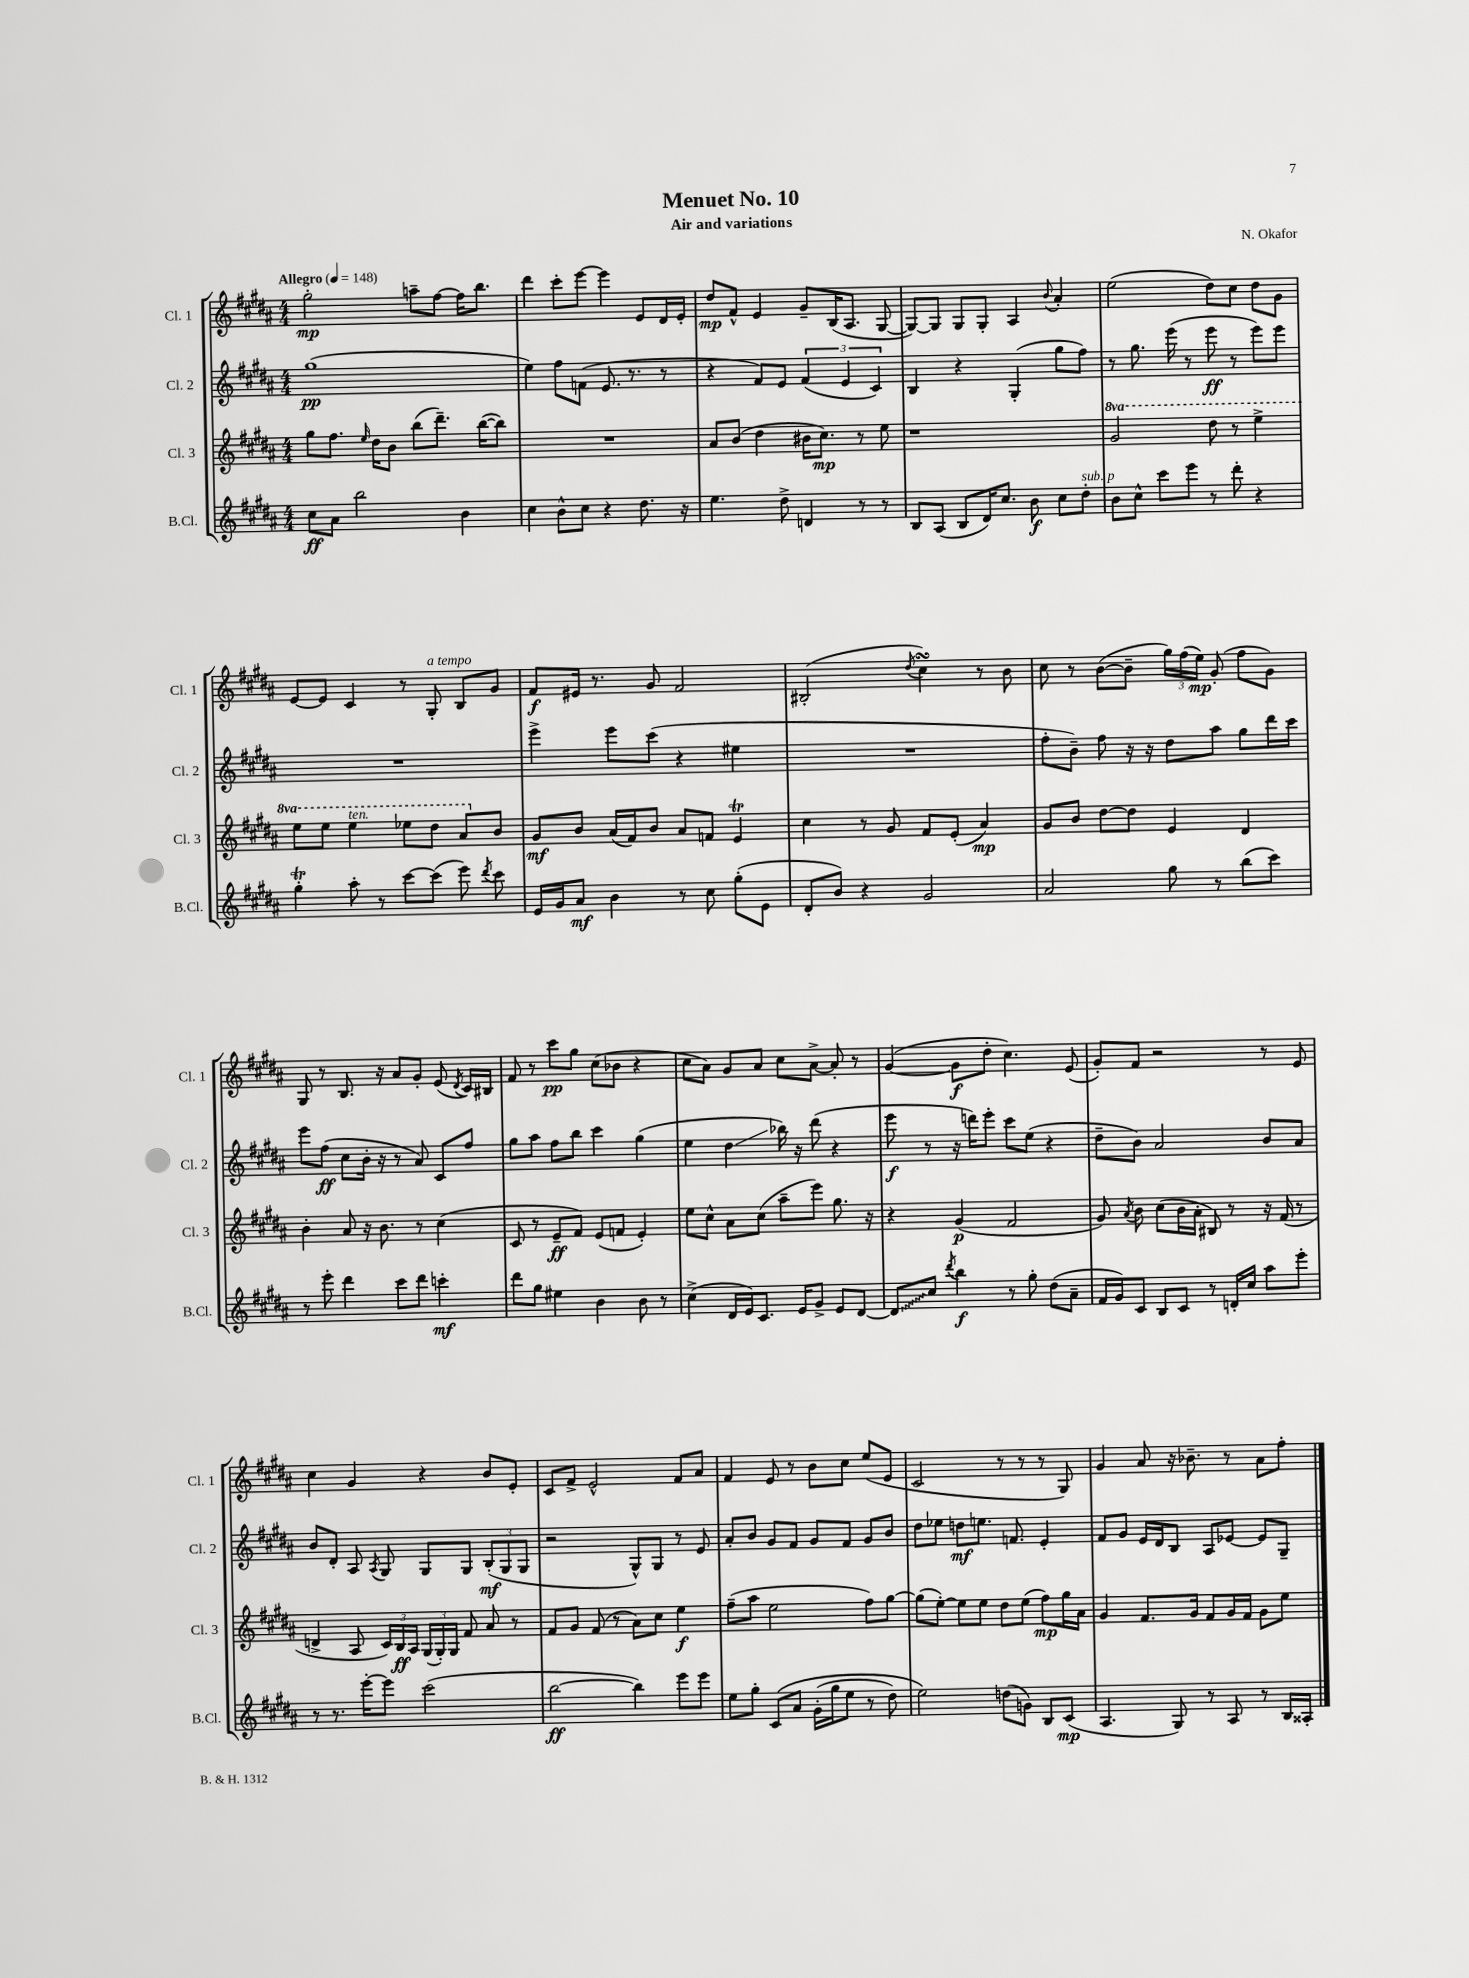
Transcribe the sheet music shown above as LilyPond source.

\header { title = "Menuet No. 10" composer = "N. Okafor" subtitle = "Air and variations" }
<<
\new StaffGroup <<
\new Staff = "s0" \with { instrumentName = "Cl. 1" shortInstrumentName = "Cl. 1" } {
    \clef treble \key b \major \numericTimeSignature \time 4/4 \tempo "Allegro" 4 = 148
    \autoBeamOff gis''2-.\mp a''8[-- fis''8]~ fis''16[ b''8.] |
    dis'''4 cis'''8[-. e'''8]~ e'''4 e'8[ dis'16 e'16]-. |
    dis''8[\mp fis'8]-^ e'4 gis'8[-- b16( ais8.] gis8~ |
    gis8[~) gis8] gis8[ gis8]-. ais4 \appoggiatura { b'8 } ais'4-. |
    e''2( dis''8[) cis''8] dis''8[ gis'8] |
    e'8[~ e'8] cis'4 r8 gis8-.^\markup { \italic "a tempo" } b8[ gis'8] |
    fis'8[\f eis'16] r8. gis'8 fis'2 |
    bis2-.( \acciaccatura { dis''8 } cis''4\turn) r8 b'8 |
    cis''8 r8 b'8[~( b'8]-- \tuplet 3/2 { gis''16[) fis''16( e''16]\mp) } gis'8-.( fis''8[ gis'8]) |
    gis8 r8 b8. r16 ais'8[ gis'8]-. e'8( \acciaccatura { dis'8 } cis'16[) bis16] |
    fis'8 r8 cis'''8[\pp gis''8] cis''8[( bes'8] r4 |
    cis''8[ ais'8]) gis'8[ ais'8] cis''8[ ais'8]~-> ais'8-. r8 |
    gis'4~( gis'8[\f dis''8]-. cis''4.) e'8( |
    gis'8[-.) fis'8] r2 r8 e'8 |
    cis''4 gis'4 r4 b'8[ e'8]-. |
    cis'8[ fis'8]-> e'2-^ fis'8[ ais'8] |
    fis'4 e'8 r8 b'8[ cis''8] e''8[( e'8] |
    cis'2 r8 r8 r8 gis8) |
    gis'4 ais'8 r16 bes'8.-- r8 ais'8[ fis''8]-. \bar "|." |
}
\new Staff = "s1" \with { instrumentName = "Cl. 2" shortInstrumentName = "Cl. 2" } {
    \clef treble \key b \major \numericTimeSignature \time 4/4
    \autoBeamOff gis''1\pp( |
    e''4) fis''8[ f'8]( e'8. r8. r8 |
    r4 fis'8[) e'8] \tuplet 3/2 { fis'4( e'4 cis'4) } |
    b4 r4 gis4-.( gis''8[ fis''8]) |
    r8 gis''8. e'''16( r8 e'''8\ff r8 e'''8[) e'''8] |
    R1 |
    e'''4-> e'''8[ cis'''8]( r4 eis''4 |
    R1 |
    fis''8[-. b'8]--) fis''8 r16 r16 dis''8[ ais''8] gis''8[ dis'''16 cis'''16] |
    e'''8[ fis''8]\ff( cis''8[ b'16]-. r16 r8 ais'8) cis'8[ fis''8] |
    gis''8[ ais''8] fis''8[ b''8] cis'''4 gis''4( |
    e''4 dis''4\glissando bes''16) r16 dis'''8( r4 |
    e'''8\f r8 r16 d'''16[) e'''8]-. cis'''8[ e''8]( r4 |
    dis''8[-- b'8]) ais'2 b'8[ ais'8] |
    b'8[ dis'8]-. ais8 \acciaccatura { ais8 } gis8 gis8[ gis8] \tuplet 3/2 { b8[-.\mf( gis8 gis8] } |
    r2 gis8[-^) gis8] r8 e'8 |
    ais'8[-. b'8] gis'8[ fis'8] gis'8[ fis'8] gis'8[ b'8] |
    dis''8[ ees''8] d''8[\mf e''8.] f'8. e'4-. |
    fis'8[ gis'8] e'16[ dis'16 b8] ais8[ ees'8]~ ees'8[ gis8]-- \bar "|." |
}
\new Staff = "s2" \with { instrumentName = "Cl. 3" shortInstrumentName = "Cl. 3" } {
    \clef treble \key b \major \numericTimeSignature \time 4/4 \set Staff.ottavationMarkups = #ottavation-simple-ordinals
    \autoBeamOff gis''8[ fis''8.] \grace { e''16 } dis''16[ b'8] b''8[( dis'''8.]--) b''16[~( b''8]) |
    R1 |
    ais'8[ b'8]( dis''4 bis'16[ cis''8.]\mp) r8 e''8 |
    r1 |
    \ottava #1 gis''2 dis'''8 r8 e'''4-> |
    e'''8[ e'''8] e'''4^\markup { \italic "ten." } ees'''8[ dis'''8] ais''8[ \ottava #0 b'8] |
    gis'8[\mf b'8] ais'16[( fis'16) b'8] ais'8[ f'8] e'4\trill |
    cis''4 r8 gis'8 fis'8[ e'8]-.( ais'4\mp) |
    gis'8[ b'8] dis''8[~ dis''8] e'4 dis'4 |
    b'4-. ais'8 r16 b'8. r8 cis''4( |
    cis'8 r8 e'8[--\ff fis'8]) e'8[( f'8] e'4-.) |
    e''8[ cis''8]-^ ais'8[ cis''8]( ais''8[-- e'''8]) gis''8. r16 |
    r4 gis'4\p( fis'2 |
    gis'8) \acciaccatura { ais'8 } b'8 cis''8[( b'16 ais'16]-. bis8) r8 r16 fis'16( r8 |
    d'4-> ais8 \tuplet 3/2 { cis'16[) b16\ff ais16] } \tuplet 3/2 { gis16[( gis16-.) gis16] } fis'8 ais'8 r8 |
    fis'8[ gis'8] fis'8( r8 ais'8[) cis''8] e''4\f |
    fis''8[--( ais''8] e''2 fis''8[) gis''8]~ |
    gis''8[( e''8]~-.) e''8[ e''8] dis''8[ e''8]( fis''8[\mp) gis''16 ais'16] |
    gis'4 fis'8.[ gis'16] fis'8[ gis'16 fis'16] gis'8[ e''8] \bar "|." |
}
\new Staff = "s3" \with { instrumentName = "B.Cl." shortInstrumentName = "B.Cl." } {
    \clef treble \key b \major \numericTimeSignature \time 4/4
    \autoBeamOff cis''8[\ff ais'8] b''2 b'4 |
    cis''4 b'8[-^ cis''8] r4 dis''8. r16 |
    e''4. dis''8-> d'4 r8 r8 |
    b8[ ais8]( b8[ dis'16) cis''8.] b'8\f cis''8[ dis''8]-.^\markup { \italic "sub. p" } |
    b'8[ cis''8]-^ cis'''8[ e'''8] r8 dis'''8-. r4 |
    gis''4-.\trill ais''8-. r8 cis'''8[~ cis'''8]( e'''8) \acciaccatura { dis'''8 } cis'''8 |
    e'16[ gis'16 ais'8]\mf b'4 r8 cis''8 gis''8[-.( e'8] |
    dis'8[-. b'8]) r4 gis'2 |
    ais'2 gis''8 r8 b''8[( cis'''8]) |
    r8 e'''8-. dis'''4 cis'''8[ dis'''8] c'''4-.\mf |
    dis'''8[ gis''8] eis''4 b'4 b'8 r8 |
    cis''4->( dis'16[ e'16) cis'8.] e'16[ gis'8]-> e'8[ dis'8]~ |
    \once \override Glissando.style = #'zigzag dis'8[\glissando cis''8] \acciaccatura { dis'''8 } b''4\f r8 gis''8-. dis''8[( ais'8]-- |
    fis'16[ gis'16) cis'8] b8[ cis'8] r8 d'16[-. cis''16] ais''8[ e'''8]-. |
    r8 r8. e'''16[~-. e'''8] cis'''2( |
    b''2~\ff b''4) e'''8[ e'''8] |
    e''8[ gis''8]-. cis'8[\( ais'8] gis'16[-.( gis''16 e''8] r8 dis''8) |
    e''2\) d''8[( g'8]) b8[ cis'8]\mp( |
    ais4. gis8) r8 ais8 r8 b16[ aisis16]-. \bar "|." |
}
>>
>>
\layout { \context { \Score \remove "Bar_number_engraver" } }
